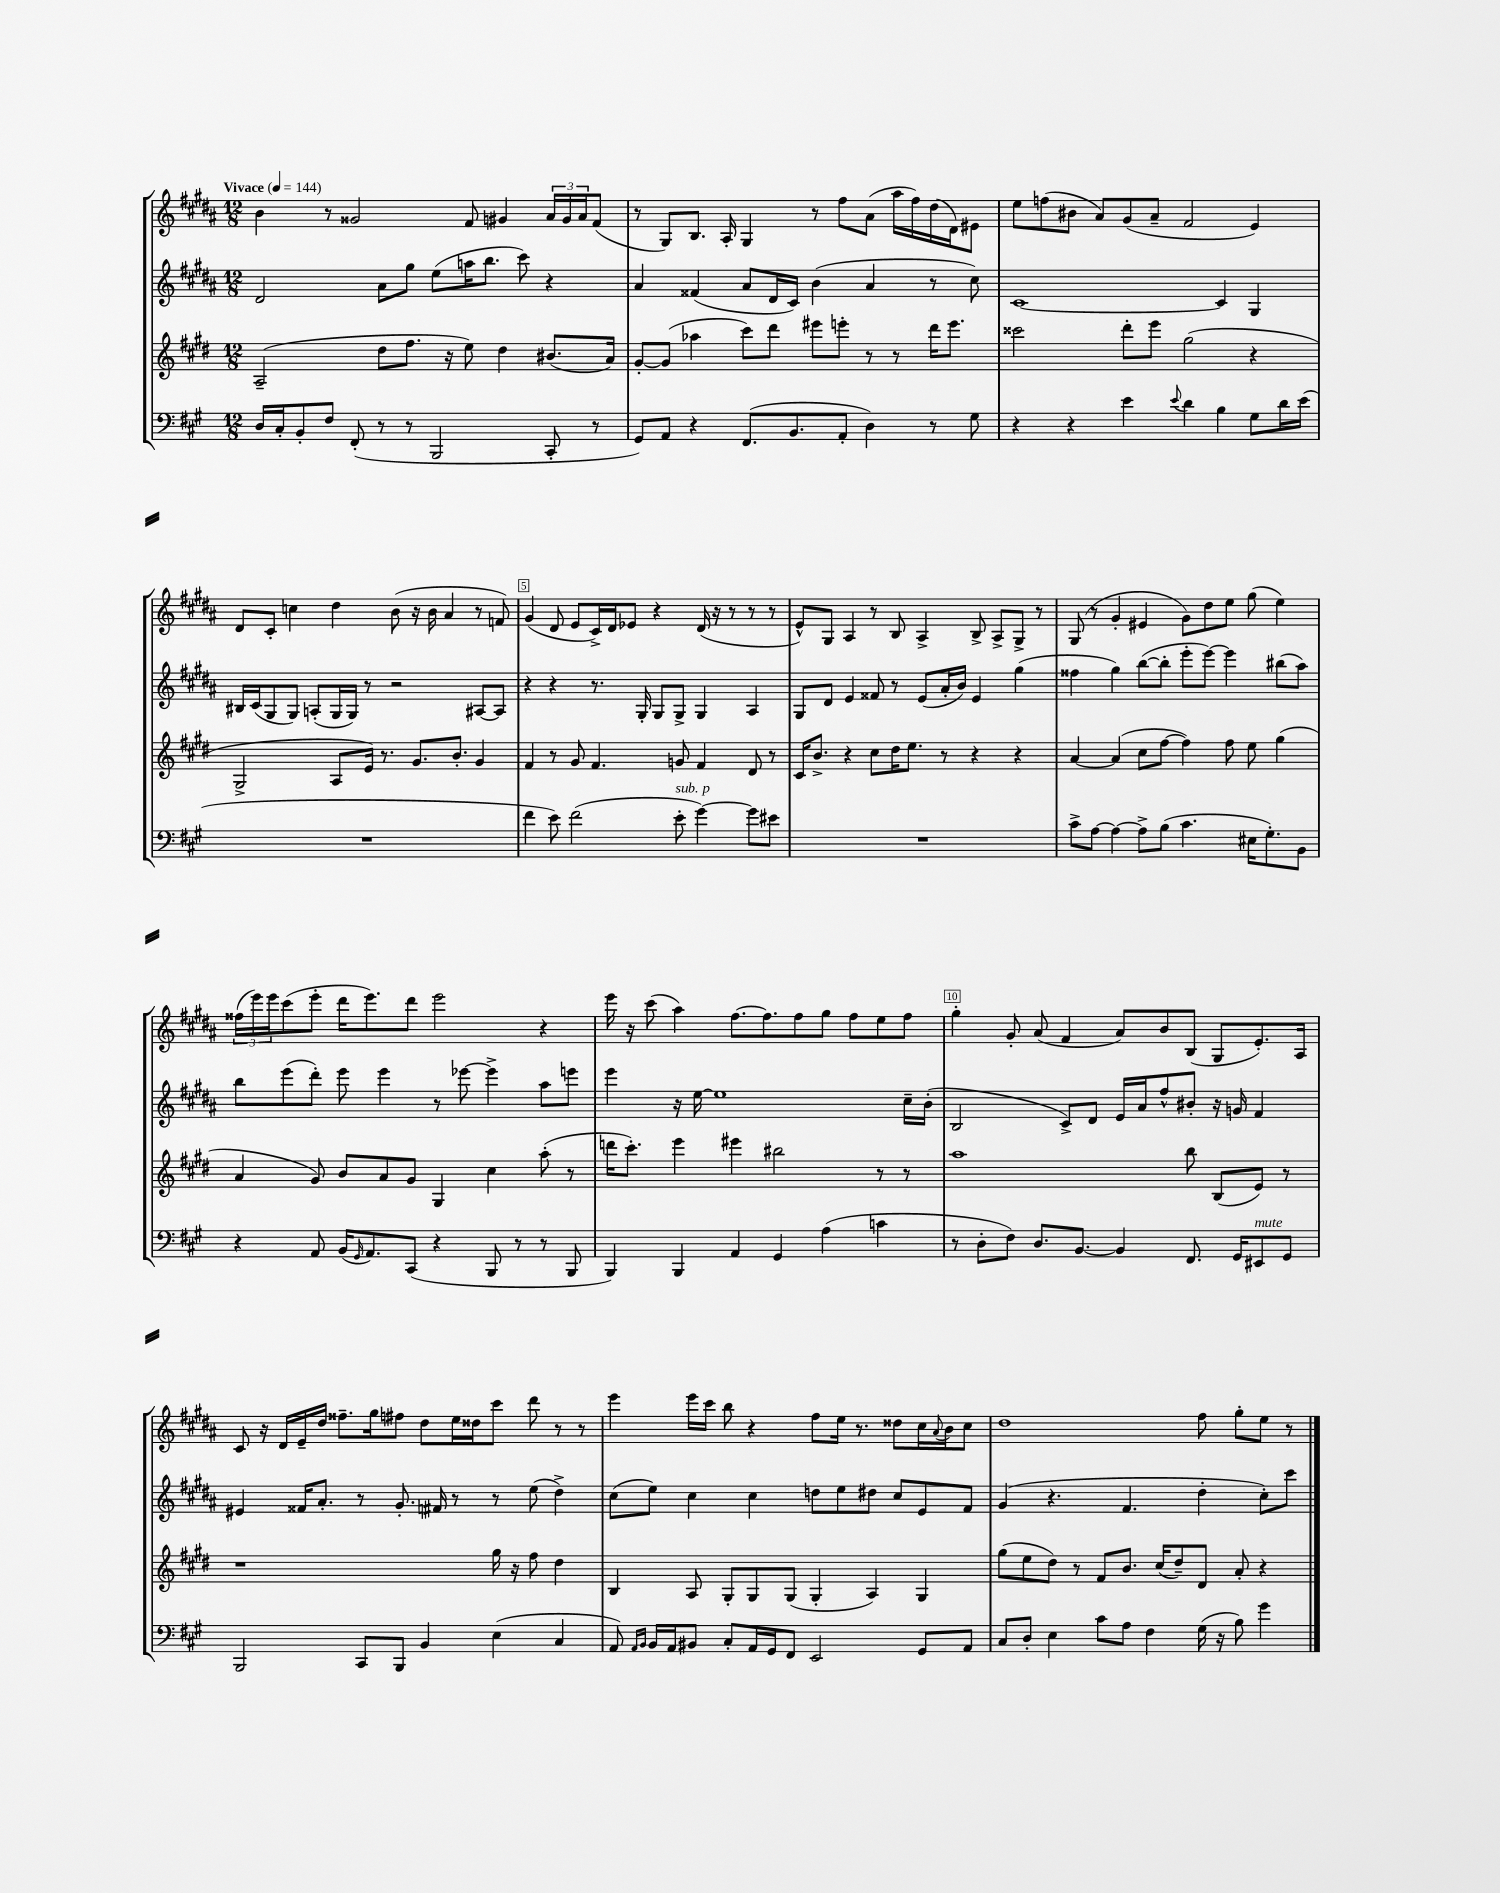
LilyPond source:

<<
\new StaffGroup <<
\new Staff = "s0" {
    \clef treble \key b \major \numericTimeSignature \time 12/8 \tempo "Vivace" 4 = 144
    b'4 r8 gisis'2 fis'8 gis'4 \tuplet 3/2 { ais'16 gis'16 ais'16 } fis'8( |
    r8 gis8) b8. ais16-. gis4 r8 fis''8 ais'8( ais''16 fis''16) dis''16( dis'16) eis'8 |
    e''8 f''8( bis'8 ais'8) gis'8( ais'8-- fis'2 e'4) |
    dis'8 cis'8-. c''4 dis''4 b'8( r16 b'16 ais'4 r8 f'8) |
    gis'4( dis'8 e'8 cis'16->) dis'16 ees'8 r4 dis'16( r16 r8 r8 r8 |
    e'8-^) gis8 ais4 r8 b8 ais4-> b8-> ais8-> gis8-> r8 |
    gis8( r8 gis'4-. eis'4 gis'8) dis''8 e''8 gis''8( e''4) |
    \tuplet 3/2 { fisis''16( e'''16) e'''16 } cis'''8( e'''8-. dis'''16 e'''8.) dis'''8 e'''2 r4 |
    e'''16 r16 cis'''8( ais''4) fis''8.~ fis''8. fis''8 gis''8 fis''8 e''8 fis''8 |
    gis''4-. gis'8-. ais'8( fis'4 ais'8) b'8 b8( gis8 e'8.-.) ais16 |
    cis'8 r16 dis'16 e'16-- dis''16 fisis''8.-- gis''16 fis''8 dis''8 e''16 disis''16 cis'''8 dis'''8 r8 r8 |
    e'''4 e'''16 cis'''16 b''8 r4 fis''8 e''16 r8. disis''8 cis''16 \appoggiatura { ais'8 } b'16 cis''8 |
    dis''1 fis''8 gis''8-. e''8 r8 \bar "|." |
}
\new Staff = "s1" {
    \clef treble \key b \major \numericTimeSignature \time 12/8
    dis'2 ais'8 gis''8 e''8( a''16 b''8. cis'''8) r4 |
    ais'4 fisis'4( ais'8 dis'16 cis'16) b'4( ais'4 r8 cis''8) |
    cis'1~ cis'4 gis4 |
    bis16 cis'16( gis8 gis8) a8-.( gis16 gis16) r8 r2 ais8~ ais8 |
    r4 r4 r8. gis16-. gis8 gis8-> gis4 ais4 |
    gis8 dis'8 e'4 fisis'8 r8 e'8( ais'16-. b'16) e'4 gis''4( |
    fisis''4 gis''4) b''8~( b''8-. e'''8-. e'''8~) e'''4 bis''8( ais''8) |
    b''8 e'''8( dis'''8-.) e'''8 e'''4 r8 ees'''8~ ees'''4-> ais''8 e'''8 |
    e'''4 r16 e''16~ e''1 cis''16-- b'16-.( |
    b2 cis'8->) dis'8 e'16 ais'16 fis''8-^ bis'8-. r16 g'16 fis'4 |
    eis'4 fisis'16 ais'8.-. r8 gis'8.-. fis'16 r8 r8 e''8( dis''4->) |
    cis''8( e''8) cis''4 cis''4 d''8 e''8 dis''8 cis''8 e'8 fis'8 |
    gis'4( r4. fis'4. dis''4-. cis''8-.) cis'''8 \bar "|." |
}
\new Staff = "s2" {
    \clef treble \key e \major \numericTimeSignature \time 12/8
    a2--( dis''8 fis''8. r16 e''8) dis''4 bis'8.( a'16) |
    gis'8~-. gis'8( aes''4 cis'''8) dis'''8 eis'''8 e'''8-. r8 r8 dis'''16 e'''8. |
    cisis'''2 dis'''8-. e'''8 gis''2( r4 |
    gis2-> a8 e'16) r8. gis'8. b'8.-. gis'4 |
    fis'4 r8 gis'8 fis'4. g'8 fis'4 dis'8 r8 |
    cis'16 b'8.-> r4 cis''8 dis''16 e''8. r8 r4 r4 |
    a'4~ a'4( cis''8 fis''8~ fis''4) fis''8 e''8 gis''4( |
    a'4 gis'8) b'8 a'8 gis'8 gis4 cis''4 a''8-.( r8 |
    d'''16 cis'''8.-.) e'''4 eis'''4 bis''2 r8 r8 |
    a''1 b''8 b8( e'8) r8 |
    r1 gis''16 r16 fis''8 dis''4 |
    b4 a8 gis8-. gis8 gis8( gis4-. a4) gis4 |
    gis''8( e''8 dis''8) r8 fis'8 b'8. cis''16( dis''8--) dis'8 a'8-. r4 \bar "|." |
}
\new Staff = "s3" {
    \clef bass \key a \major \numericTimeSignature \time 12/8
    d16 cis16-. b,8-. fis8 fis,8-.( r8 r8 b,,2 cis,8-. r8 |
    gis,8) a,8 r4 fis,8.( b,8. a,8-. d4) r8 gis8 |
    r4 r4 e'4 \appoggiatura { e'8 } d'4 b4 gis8 d'16 e'16( |
    R1. |
    fis'4 e'8) fis'2( e'8-.^\markup { \italic "sub. p" } gis'4~) gis'8 eis'8 |
    R1. |
    cis'8-> a8~ a4~ a8-> b8( cis'4. eis16 gis8.-.) b,8 |
    r4 a,8 b,16( \grace { gis,16 } a,8.) cis,8( r4 b,,8 r8 r8 b,,8 |
    b,,4) b,,4 a,4 gis,4 a4( c'4 |
    r8 d8-. fis8) d8. b,8.~ b,4 fis,8. gis,16 eis,8^\markup { \italic "mute" } gis,8 |
    b,,2 cis,8 b,,8 b,4 e4( cis4 |
    a,8) \grace { a,16 b,16 } b,16 a,16 bis,8 cis8-. a,16 gis,16 fis,8 e,2 gis,8 a,8 |
    cis8 d8-. e4 cis'8 a8 fis4 gis16( r16 b8) gis'4 \bar "|." |
}
>>
>>
\layout { \context { \Score \override BarNumber.break-visibility = ##(#f #t #t) barNumberVisibility = #(every-nth-bar-number-visible 5) \override BarNumber.stencil = #(make-stencil-boxer 0.1 0.3 ly:text-interface::print) } }
